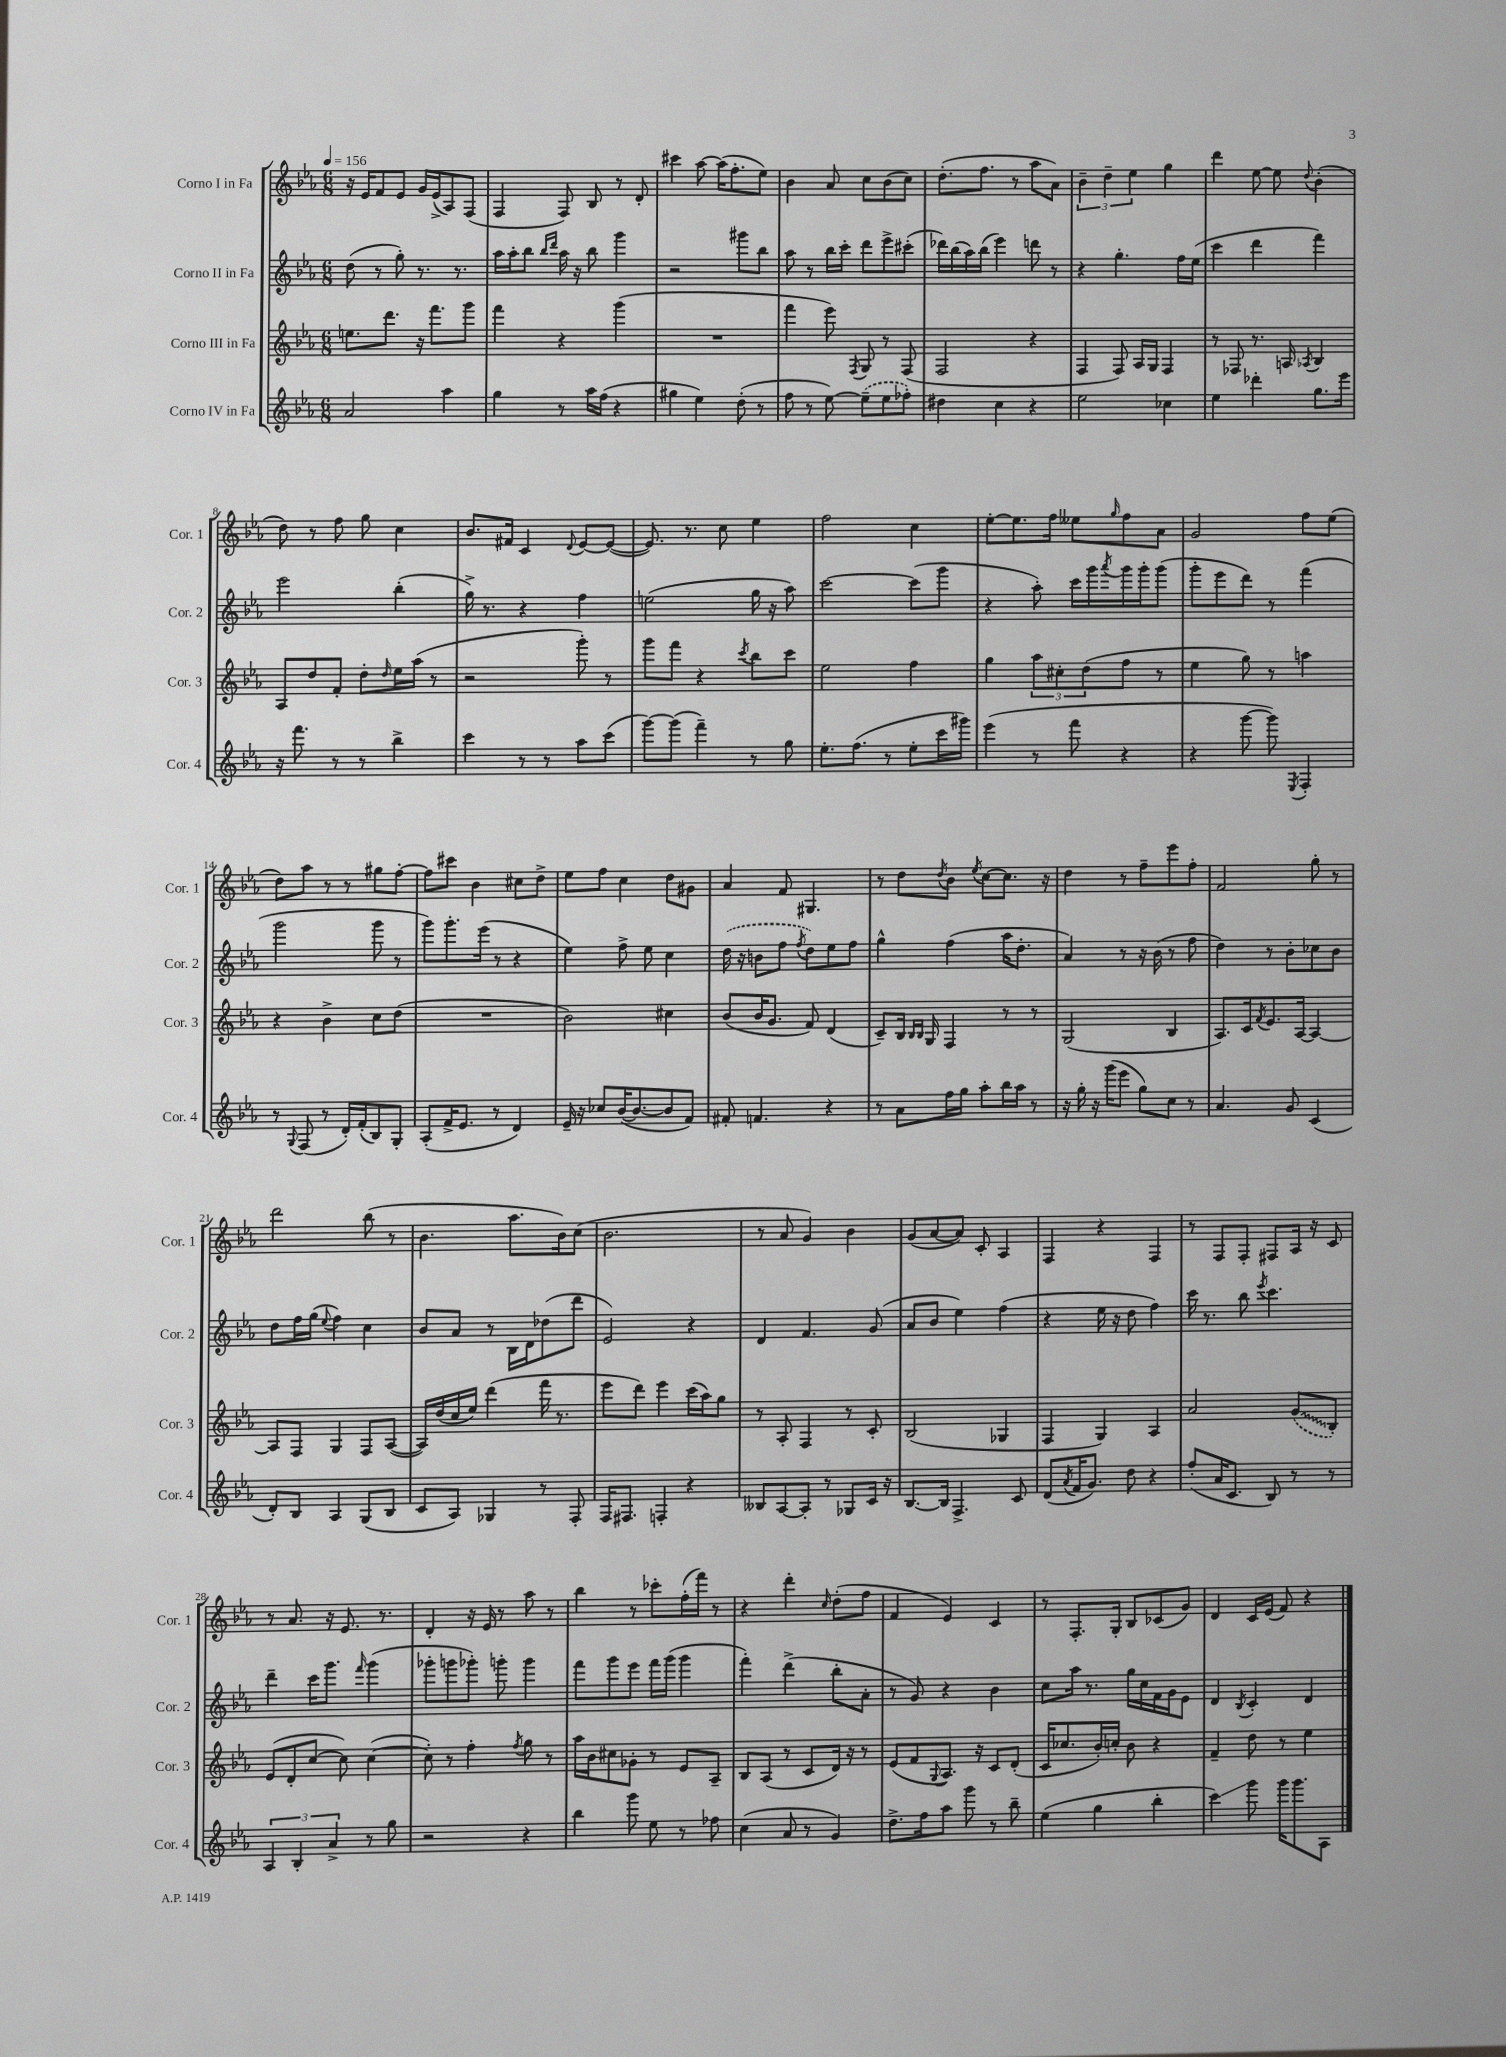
<<
\new StaffGroup <<
\new Staff = "s0" \with { instrumentName = "Corno I in Fa" shortInstrumentName = "Cor. 1" } {
    \clef treble \key ees \major \numericTimeSignature \time 6/8 \tempo 4 = 156
    r16 ees'16 f'8 ees'8 g'16 ees'16->( aes8) f8( |
    f4 f8) bes8 r8 d'8-. |
    cis'''4 aes''8~ aes''16( f''8.-. ees''8) |
    bes'4 aes'8 c''8 bes'8( c''8) |
    d''8.-.( f''8. r8 aes''8 aes'8) |
    \tuplet 3/2 { bes'4-- d''4-- ees''4 } g''4 |
    d'''4 ees''8~ ees''8 \appoggiatura { d''8 } bes'4-.( |
    d''8) r8 f''8 g''8 c''4 |
    bes'8. fis'16 c'4 \appoggiatura { d'8 } ees'8~ ees'8~( |
    ees'8.) r8. c''8 ees''4 |
    f''2 c''4 |
    ees''8~-. ees''8. f''16 eeses''8 \grace { g''16 } f''8 aes'8 |
    g'2 f''8 ees''8( |
    d''8) aes''8 r8 r8 gis''8 f''8~-. |
    f''8 cis'''8 bes'4 cis''8 d''8-> |
    ees''8 f''8 c''4 d''8 gis'8 |
    aes'4 f'8 gis4. |
    r8 d''8 \acciaccatura { d''8 } bes'8 \acciaccatura { ees''8 } c''8~ c''8. r16 |
    d''4 r8 f''8-- ees'''8 f''8-. |
    f'2 g''8-. r8 |
    d'''2 bes''8( r8 |
    bes'4. aes''8. bes'16) c''8( |
    bes'2. |
    r8 aes'8 g'4) bes'4 |
    g'8( aes'8~ aes'8) c'8-. aes4 |
    f4 r4 f4 |
    r8 f8 f8-. fis8 aes16 r16 c'8 |
    r8 aes'8. r16 ees'8. r8. |
    d'4-. r16 ees'16 r8 aes''8 r8 |
    bes''4 r8 ces'''8-. f''16-.( f'''16) r8 |
    r4 d'''4-. \grace { c''16 } d''8-.( f''8 |
    f'4 ees'4) c'4 |
    r8 f8.-. g16-. bes8 ces'8( g'8) |
    d'4 c'16 ees'16( f'8) r4 \bar "|." |
}
\new Staff = "s1" \with { instrumentName = "Corno II in Fa" shortInstrumentName = "Cor. 2" } {
    \clef treble \key ees \major \numericTimeSignature \time 6/8
    d''8( r8 g''8-.) r8. r8. |
    aes''16 aes''16-. bes''8 \grace { bes''16 d'''16 } aes''16 r16 bes''8 g'''4 |
    r2 gis'''8 bes''8 |
    aes''8 r8 bes''16 c'''16-. d'''8 ees'''8-> cis'''8-.( |
    des'''16) bes''16( aes''16) bes''16( ees'''4) d'''8 r8 |
    r4 g''4.-. f''16 ees''16( |
    c'''4 d'''4 f'''4) |
    ees'''2 bes''4-.( |
    g''16->) r8. r4 f''4 |
    e''2( g''16 r16 aes''8) |
    c'''2~ c'''8( g'''8 |
    r4 aes''8-.) c'''16 g'''16 \acciaccatura { aes'''8 } g'''16 g'''16-. g'''8( |
    g'''8-. ees'''8 d'''8) r8 f'''4( |
    g'''2 g'''8 r8 |
    g'''8) g'''8.-. ees'''16( r8 r4 |
    ees''4) f''8-> ees''8 c''4 |
    \once \slurDashed d''16( r16 b'8 f''8 \acciaccatura { f''8 } d''8) ees''8 f''8 |
    g''4-^ f''4( aes''16 d''8.-. |
    aes'4) r8 r16 bes'16( r8 f''8 |
    d''4) r8 bes'8-. ces''8 bes'8 |
    d''8 f''16 g''16( \appoggiatura { ees''8 } f''4) c''4 |
    bes'8 aes'8 r8 bes16 d'16 des''8( d'''8 |
    ees'2) r4 |
    d'4 f'4. g'8( |
    aes'8 bes'8 ees''4) f''4( |
    r4 ees''16 r16 d''8 f''4) |
    c'''16 r8. bes''8 \acciaccatura { ees'''8 } c'''4. |
    d'''4-- c'''16 g'''8. \grace { f'''16 } g'''4( |
    ges'''8-. g'''8 ges'''8-.) g'''8-. g'''4 |
    f'''8 g'''8 ees'''8 f'''16 g'''16( g'''4 |
    f'''4-.) d'''4->( bes''8-. aes'8-. |
    r8 g'8) r4 bes'4 |
    c''8 aes''16 r8. g''16 c''16 f'16 g'16 ees'8 |
    d'4 \acciaccatura { bes8 } c'4-. d'4 \bar "|." |
}
\new Staff = "s2" \with { instrumentName = "Corno III in Fa" shortInstrumentName = "Cor. 3" } {
    \clef treble \key ees \major \numericTimeSignature \time 6/8
    e''8. d'''8. r16 f'''8. g'''8 |
    f'''4 r4 g'''4( |
    R2. |
    f'''4 ees'''8) \acciaccatura { f8 } g8 r8 f8( |
    f2 r4 |
    f4 f8) aes16 g16 f4 |
    r8 fes8 r8. a16 \acciaccatura { aes8 } bes4 |
    aes8 d''8 f'8-. d''8-. \grace { d''16 } ees''16 aes''16( r8 |
    r2 g'''8-.) r8 |
    g'''8 f'''8 r4 \acciaccatura { c'''8 } bes''8 c'''8 |
    ees''2 f''4 |
    g''4 \tuplet 3/2 { aes''8 cis''8-. d''8( } f''8 r8 |
    ees''4 g''8) r8 a''4 |
    r4 bes'4-> c''8 d''8( |
    R2. |
    bes'2) cis''4 |
    bes'8( bes'16 g'8. f'8) d'4( |
    c'8--) bes16 \grace { bes16 bes16 } g16 f4 r8 r8 |
    g2( bes4 |
    aes8.) c'16 \acciaccatura { f'8 } ees'8. aes16~ aes4~ |
    aes8 f8 g4 f8 aes8~( |
    aes16) d''16( c''16 ees''16) d'''4( f'''16 r8. |
    ees'''8 d'''8) ees'''4 c'''16( aes''16) g''8 |
    r8 aes8-. f4 r8 c'8-. |
    bes2( ges4 |
    f4 g4) aes4 |
    aes'2 \once \override Glissando.style = #'zigzag \once \slurDashed g'8\glissando( bes8-.) |
    ees'8( d'8-. c''8~ c''8) c''4~( |
    c''8-.) r8 f''4-. \acciaccatura { f''8 } g''8 r8 |
    aes''16 bes'16 cis''8 ges'8-. r8 ees'8 aes8-- |
    bes8 aes8( r8 c'8 d'16) r16 r8 |
    ees'8( f'8 \appoggiatura { g8 } aes8.) r16 c'8 d'8-.( |
    c'16 ces''8. bes'16-.) c''16-. bes'8 r4 |
    f'4-- d''8 r8 ees''4 \bar "|." |
}
\new Staff = "s3" \with { instrumentName = "Corno IV in Fa" shortInstrumentName = "Cor. 4" } {
    \clef treble \key ees \major \numericTimeSignature \time 6/8
    aes'2 aes''4 |
    g''4 r8 aes''16 f''16( r4 |
    gis''4 ees''4) d''8-.( r8 |
    f''8 r8 ees''8~) \once \slurDashed ees''8--( ees''8 fes''8-.) |
    dis''4 c''4 r4 |
    ees''2 ces''4 |
    ees''4 des'''4-. g''8. ees'''16 |
    r16 f'''8. r8 r8 bes''4-> |
    c'''4 r8 r8 aes''8 c'''8( |
    g'''8~) g'''8( f'''4--) r8 g''8 |
    ees''8.-. f''8.( r8 ees''8-. c'''16 gis'''16) |
    ees'''4( r8 f'''8 r4 |
    r4 g'''8~ g'''8) \acciaccatura { ees8 } f4-. |
    r8 \appoggiatura { g8 } f8( r8 d'16-.) f'16-.( bes8) g8-. |
    aes8-.( f'16-> ees'8. r8 d'4) |
    ees'16-- r16 ces''8 bes'16~( bes'8.~ bes'8 f'8) |
    fis'8-. f'4. r4 |
    r8 aes'8 f''16 g''16 aes''8-. bes''16 aes''16 r8 |
    r16 g''16-. r16 g'''16( ees'''8 g''8) c''8 r8 |
    aes'4. g'8 c'4( |
    d'8-.) bes8 aes4 g8( bes8 |
    c'8 aes8) ges4 r8 f8-. |
    f16 fis8. f4-. r4 |
    beses8 aes8~ aes8-. r8 ges8 c'16 r16 |
    bes8.~ bes16 f4.-> c'8 |
    d'8( \acciaccatura { aes'8 } f'16 g'8.) d''8 r4 |
    f''8-.( aes'16 c'8. bes8) r8 r8 |
    \tuplet 3/2 { aes4 bes4-. aes'4-> } r8 g''8 |
    r2 r4 |
    bes''4 g'''8 ees''8 r8 fes''8 |
    c''4( aes'8 r8 g'4) |
    d''8.-> f''16 aes''8 g'''8 r8 bes''8-- |
    ees''4( g''4 bes''4-. |
    c'''4\glissando) g'''8 g'''16 g'''8. aes8 \bar "|." |
}
>>
>>
